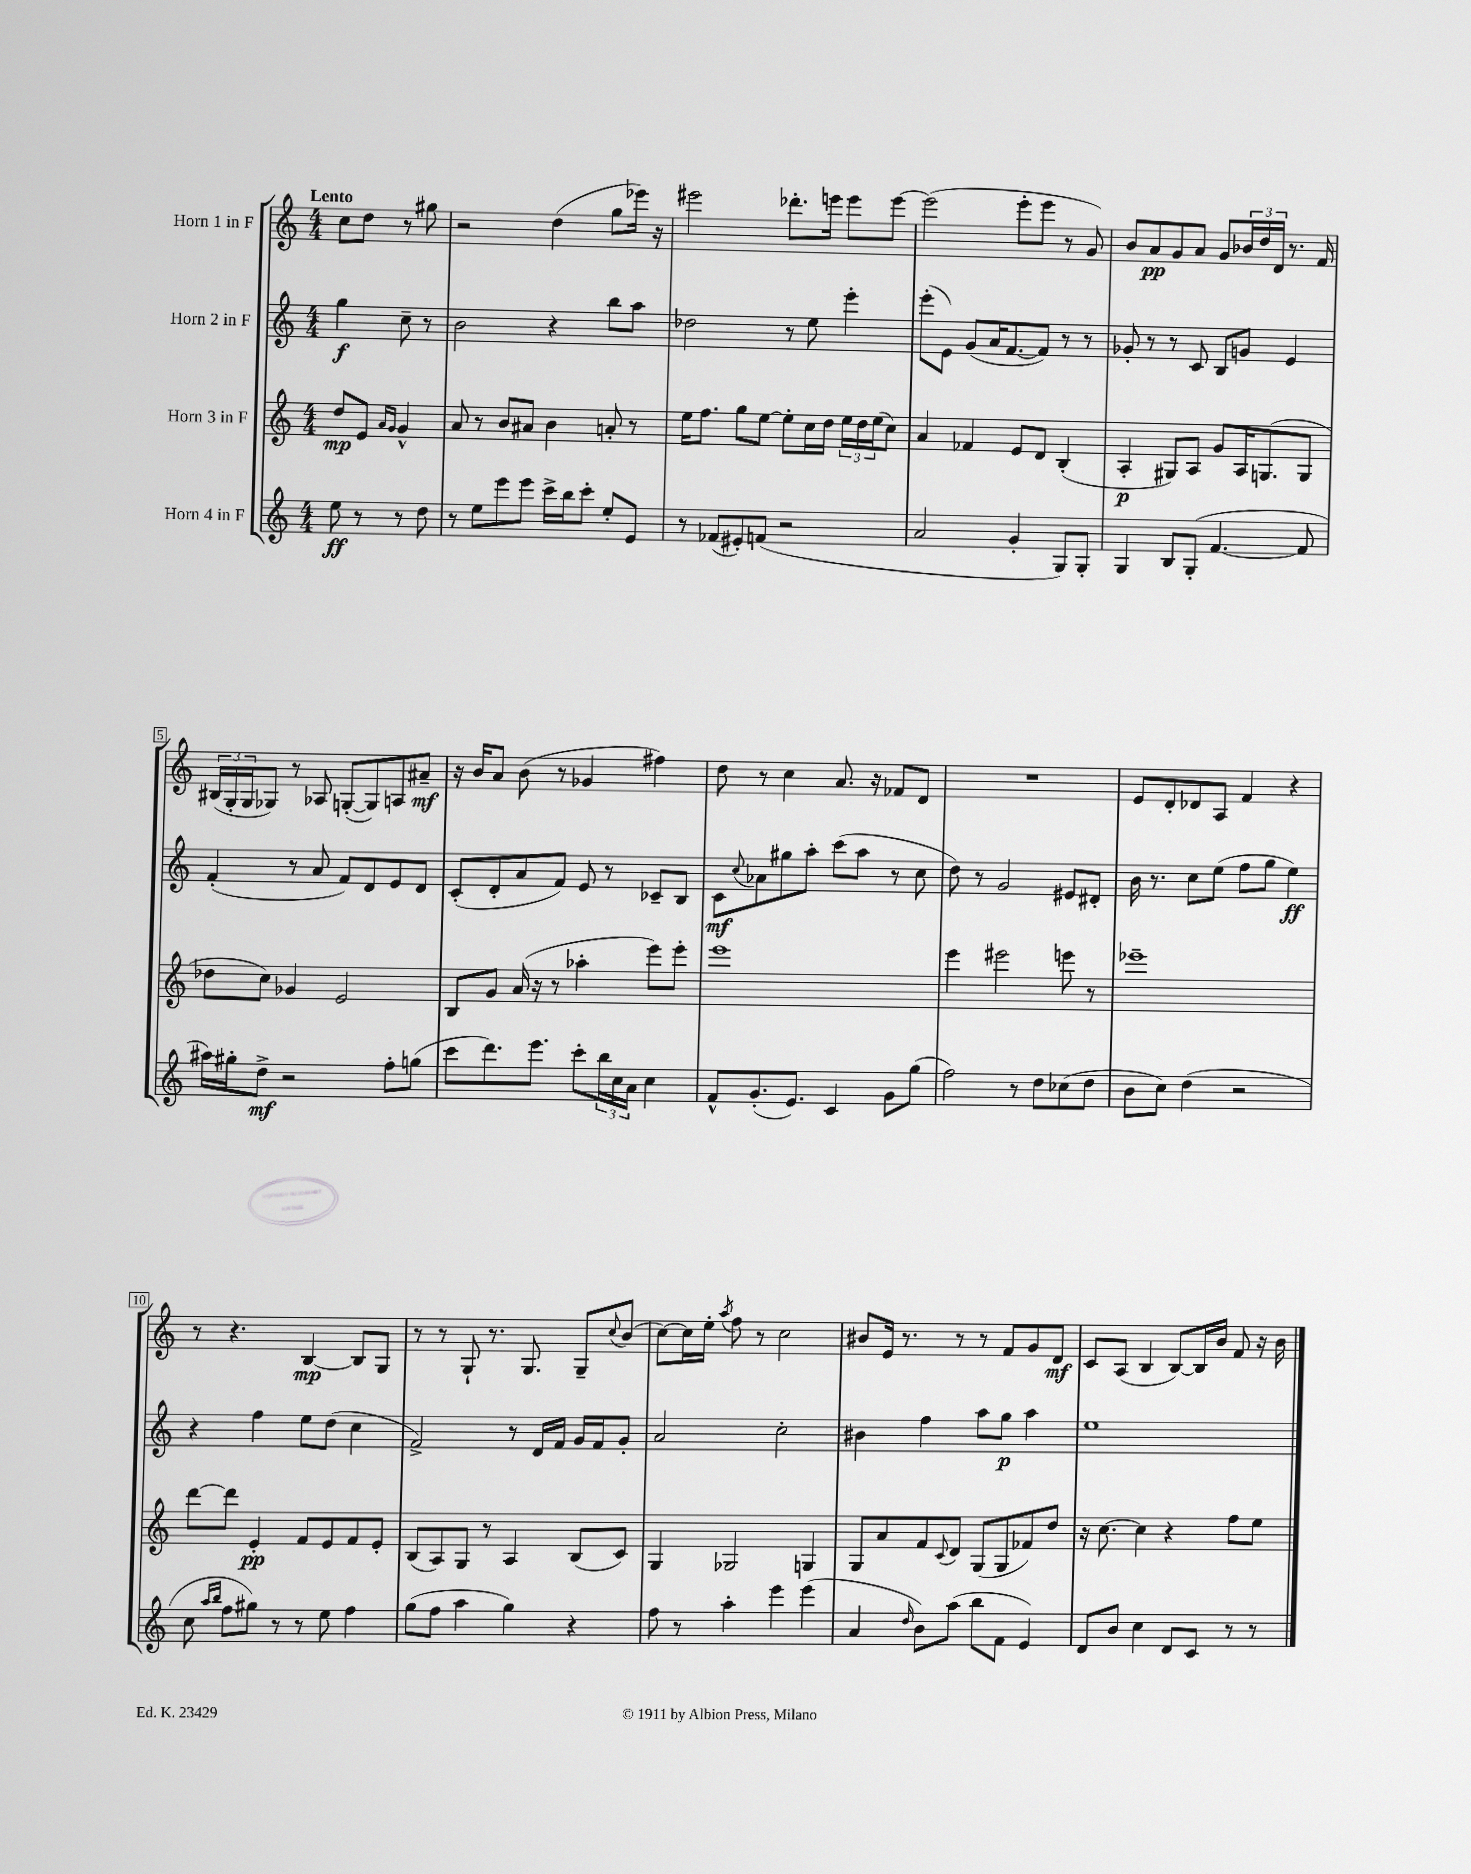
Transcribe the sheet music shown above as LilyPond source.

<<
\new StaffGroup <<
\new Staff = "s0" \with { instrumentName = "Horn 1 in F" } {
    \clef treble \key c \major \numericTimeSignature \time 4/4 \partial 2 \tempo "Lento"
    c''8 d''8 r8 gis''8 |
    r2 d''4( g''8 ees'''16) r16 |
    eis'''2 des'''8.-. e'''16 e'''8 e'''8~ |
    e'''2( e'''8-. e'''8 r8 g'8) |
    b'8 a'8\pp g'8 a'8 g'8 \tuplet 3/2 { bes'16 d''16 d'16 } r8. f'16 |
    \tuplet 3/2 { bis16( g16-. g16 } ges8) r8 aes8 g8~-.( g8) a8 ais'8--\mf |
    r16 b'16 a'8 b'8( r8 ges'4 fis''4) |
    d''8 r8 c''4 a'8. r16 fes'8 d'8 |
    R1 |
    e'8 d'8-. des'8 a8 f'4 r4 |
    r8 r4. b4~\mp b8 g8 |
    r8 r8 g8-! r8. g8. g8-- \appoggiatura { c''8 } b'8( |
    c''8~) c''16 e''16-. \acciaccatura { a''8 } f''8 r8 c''2 |
    bis'8 e'16 r8. r8 r8 f'8 g'8 d'8\mf |
    c'8 a8( b4 b8~) b16 b'16 f'8 r16 b'16 \bar "|." |
}
\new Staff = "s1" \with { instrumentName = "Horn 2 in F" } {
    \clef treble \key c \major \numericTimeSignature \time 4/4 \partial 2
    g''4\f c''8-- r8 |
    b'2 r4 b''8 a''8 |
    des''2 r8 e''8 e'''4-. |
    e'''8-.( e'8) g'8( a'16 f'8.~ f'8) r8 r8 |
    ges'8-. r8 r8 c'8 b8 g'8 e'4 |
    f'4-.( r8 a'8 f'8) d'8 e'8 d'8 |
    c'8-.( d'8-. a'8 f'8) e'8 r8 ces'8-- b8 |
    c'8\mf \appoggiatura { c''8 } aes'8 gis''8 a''8-. c'''8( a''8 r8 c''8 |
    d''8) r8 g'2 eis'8 dis'8-. |
    b'16 r8. c''8 e''8( f''8 g''8 e''4\ff) |
    r4 f''4 e''8 d''8( c''4 |
    f'2->) r8 d'16 f'16 g'16 f'16 g'8-. |
    a'2 c''2-. |
    bis'4 f''4 a''8 g''8\p a''4 |
    e''1 \bar "|." |
}
\new Staff = "s2" \with { instrumentName = "Horn 3 in F" } {
    \clef treble \key c \major \numericTimeSignature \time 4/4 \partial 2
    d''8\mp e'8 \grace { a'16 g'16 } g'4-^ |
    a'8 r8 b'8 ais'8 b'4 a'8-. r8 |
    e''16 f''8. g''8 e''8~ e''8-. c''16 d''16 \tuplet 3/2 { e''16 d''16 e''16( } c''8) |
    a'4 fes'4 e'8 d'8 b4-.( |
    a4-.\p gis8) a8 g'8 a16 g8.( g8 |
    des''8 c''8) ges'4 e'2 |
    b8 g'8 a'16( r16 r8 aes''4-. e'''8) e'''8-. |
    e'''1 |
    e'''4 eis'''2 e'''8 r8 |
    ees'''1-- |
    d'''8~ d'''8 e'4-.\pp f'8 e'8 f'8 e'8-. |
    b8( a8) g8 r8 a4 b8( c'8) |
    g4 ges2 g4 |
    g8 a'8 f'8 \appoggiatura { c'8 } d'8 g8( g8 fes'8) d''8 |
    r16 c''8.~ c''4 r4 f''8 e''8 \bar "|." |
}
\new Staff = "s3" \with { instrumentName = "Horn 4 in F" } {
    \clef treble \key c \major \numericTimeSignature \time 4/4 \partial 2
    e''8\ff r8 r8 d''8 |
    r8 e''8 e'''8 e'''8 c'''16-> b''16 c'''8-. e''8-. e'8 |
    r8 fes'8( eis'8-.) f'8( r2 |
    a'2 g'4-. g8) g8-. |
    g4 b8 g8-.( f'4.~ f'8 |
    ais''16) gis''16-. d''8->\mf r2 f''8-. g''8( |
    c'''8 d'''8.) e'''8. c'''8-. \tuplet 3/2 { b''16 c''16 a'16 } c''4 |
    f'8-^ g'8.-.( e'8.) c'4 g'8 g''8( |
    f''2) r8 d''8 ces''8( d''8 |
    b'8 c''8) d''4( r2 |
    c''8 \grace { a''16 b''16 } f''8 gis''8) r8 r8 e''8 f''4 |
    g''8( f''8 a''4 g''4) r4 |
    f''8 r8 a''4-. e'''4 e'''4( |
    a'4 \grace { d''16 } b'8) a''8( b''8 f'8 e'4) |
    d'8 b'8 c''4 d'8 c'8 r8 r8 \bar "|." |
}
>>
>>
\layout { \context { \Score \override BarNumber.stencil = #(make-stencil-boxer 0.1 0.3 ly:text-interface::print) } }
